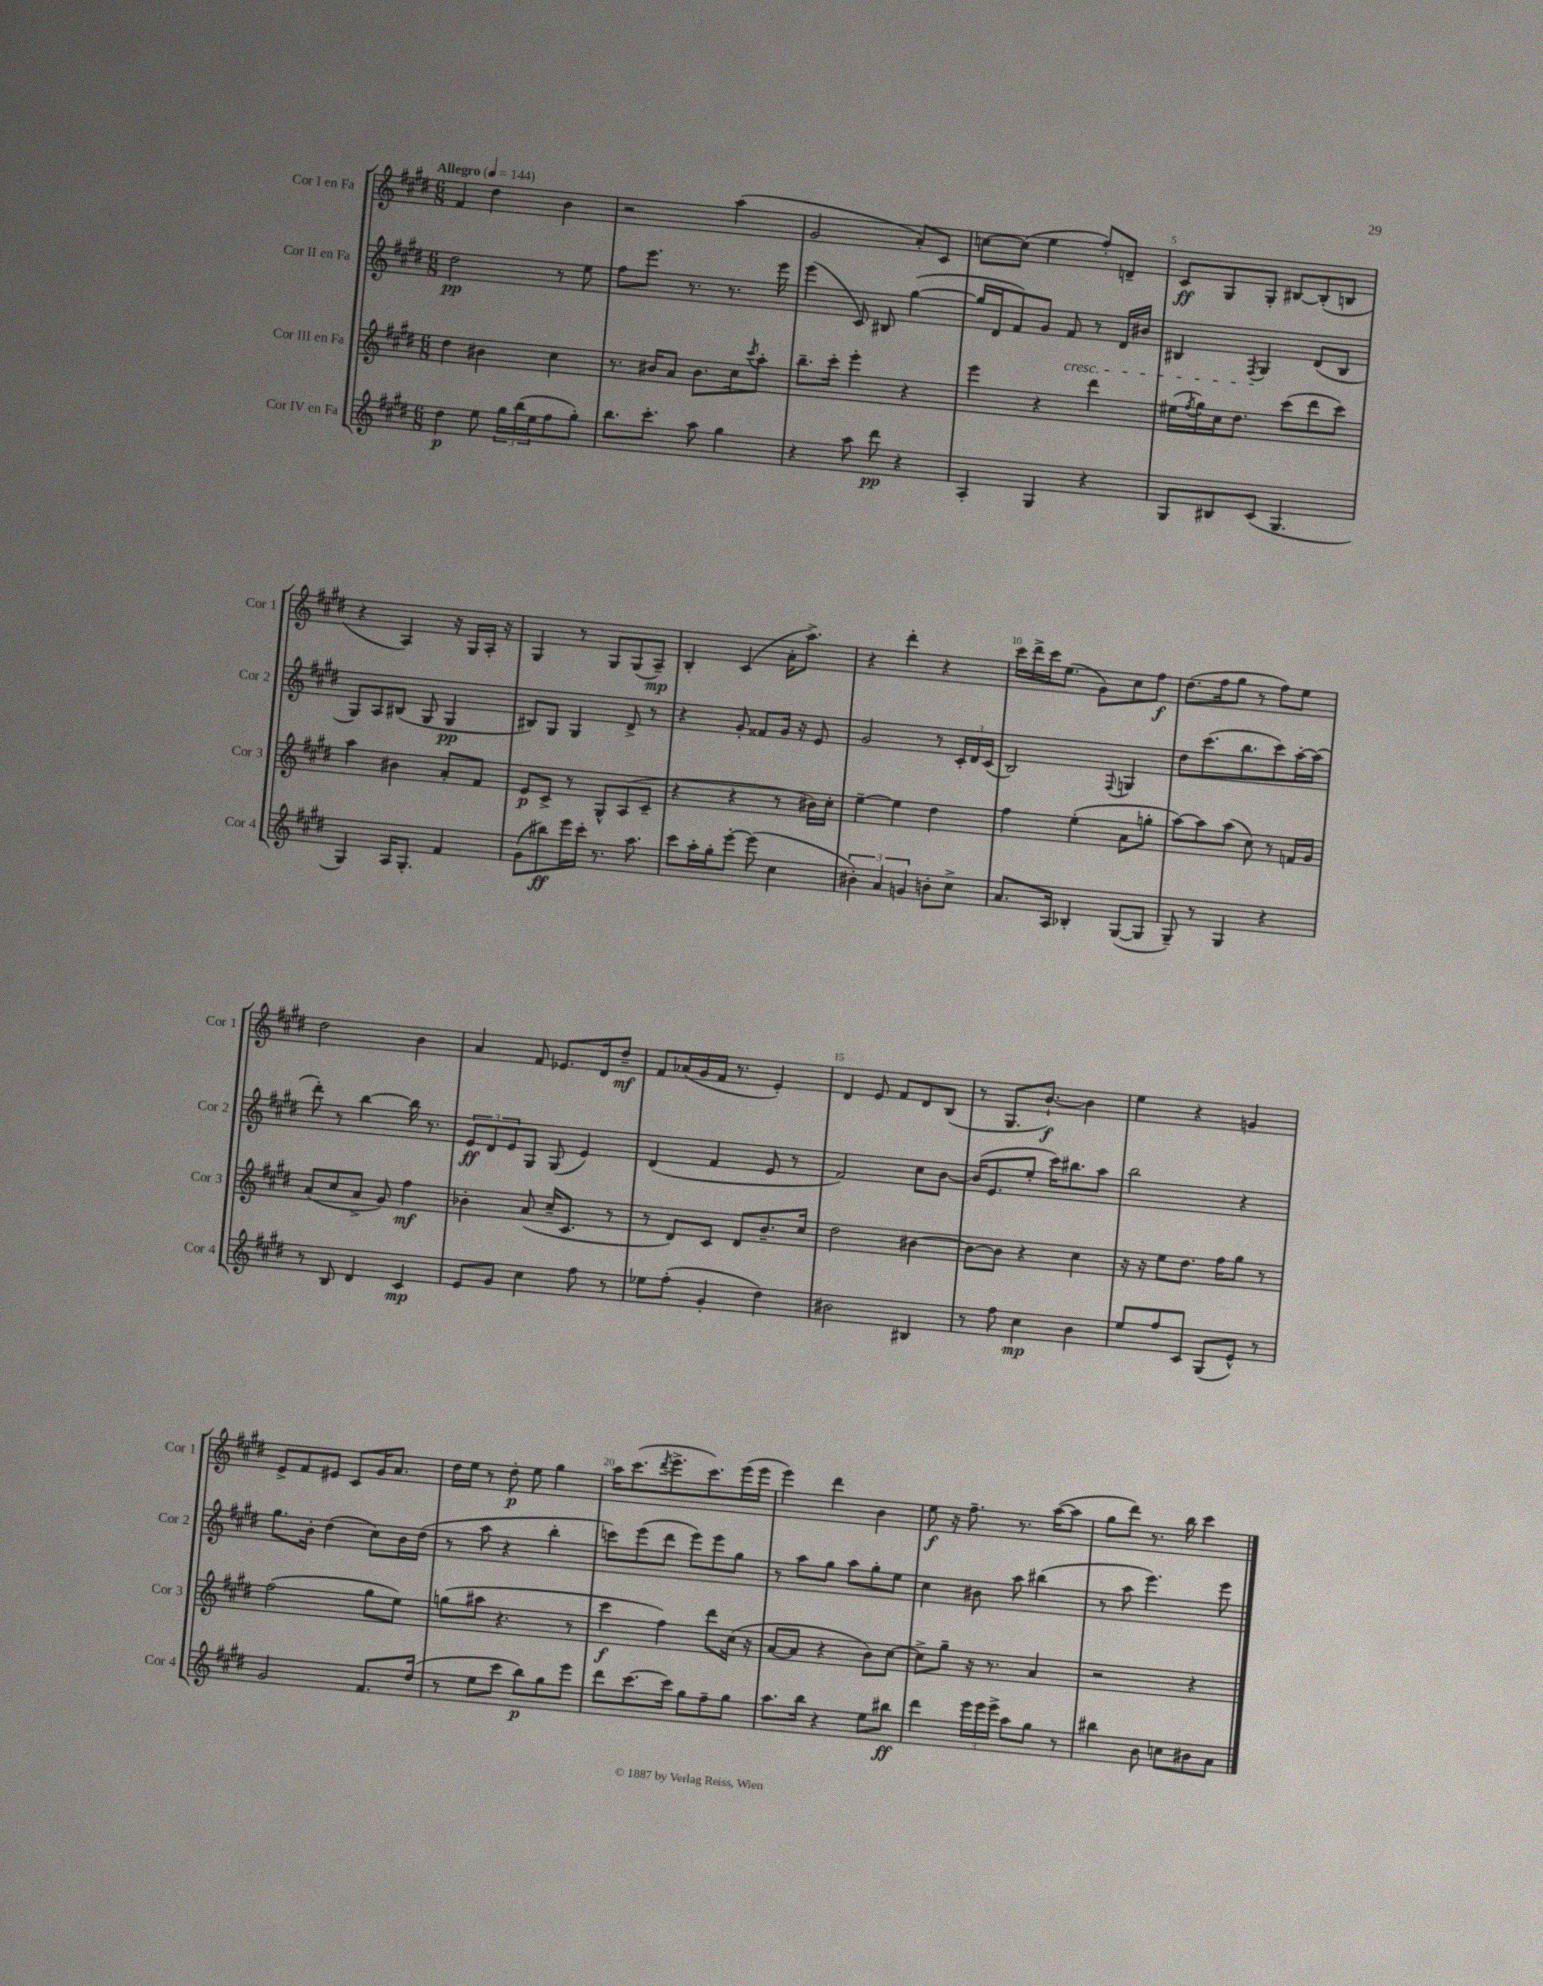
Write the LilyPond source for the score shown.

<<
\new StaffGroup <<
\new Staff = "s0" \with { instrumentName = "Cor I en Fa" shortInstrumentName = "Cor 1" } {
    \clef treble \key e \major \numericTimeSignature \time 6/8 \tempo "Allegro" 4 = 144
    fis'4 dis''4 b'4 |
    r2 a''4( |
    gis'2 a'8-.) cis'8 |
    c''8~ c''8( e''4 fis''8-.) d'8-- |
    cis'8\ff gis8 gis8-. bis8~ bis8-.( b8 |
    r4 a4) r16 gis16 a16-. r16 |
    gis4 r8 gis8 gis8( a8--\mp) |
    b4-. cis'4( a'16-. a''8.->) |
    r4 dis'''4-. r4 |
    cis'''16 dis'''16-> cis'''16 e''8.( gis'8) cis''8 fis''8\f |
    dis''8.( fis''16 gis''8 r8 fis''8) e''8 |
    dis''2 b'4 |
    a'4 fis'8 ees'8. dis'16 dis''8--\mf |
    fis'8 aes'16( gis'16 fis'16 r8. e'4-.) |
    dis'4 e'8 fis'8 dis'8 b8( |
    r8 gis8. b'8.~-!\f) b'4 |
    e''4 r4 g'4 |
    e'8-> fis'8 eis'8 cis'8 gis'16 a'8. |
    dis''16 e''16 r8 dis''8-.\p e''8 gis''4 |
    a''16 cis'''8.( \acciaccatura { dis'''8 } e'''8.-> cis'''8.) e'''16( e'''16 |
    e'''4) dis'''4 b'4 |
    e''8\f r16 fis''8.-- r8. a''16~( a''8 |
    gis''8 dis'''8) r8. b''16 cis'''4 \bar "|." |
}
\new Staff = "s1" \with { instrumentName = "Cor II en Fa" shortInstrumentName = "Cor 2" } {
    \clef treble \key e \major \numericTimeSignature \time 6/8
    dis''2\pp r8 e''8 |
    fis''8 e'''8. r8. r8. e'''16 |
    e'''4( cis'8) bis8 gis''4~( |
    gis''16 dis'16 fis'8) gis'8 fis'8\cresc r8 dis'16 bis'16 |
    bis4 \acciaccatura { fis8 } gis4\! dis'8( bis8 |
    gis8) a8 bis8( gis8 gis4\pp |
    bis8) gis8 gis4 dis'8-> r8 |
    r4 gis'8-. fisis'8 gis'16 r16 e'8 |
    gis'2 r8 \tuplet 3/2 { cis'16-. dis'16 cis'16( } |
    b2) \appoggiatura { fis8 } g4 |
    dis''8 cis'''8.( b''8. cis'''8) a''16~-. a''16( |
    dis'''8-.) r8 b''4~ b''16 r8. |
    \tuplet 3/2 { e'8\ff dis'8 e'8 } gis8 gis8( e'4) |
    dis'4( fis'4 e'8 r8 |
    fis'2) cis''8 b'8~ |
    b'16( e'8. e''8-. cis'''16) bis''8. a''8 |
    b''2 r4 |
    gis''8. b'16-. dis''4( cis''8) b'16 dis''16( |
    r8 a''8 r4 b''4-. |
    c'''8) e'''8( dis'''8 e'''8) e'''8 gis''8 |
    r8 a''8 gis''8 a''8 gis''8-. e''8 |
    cis''4 bis'8 a''8 bis''4( |
    r8 a''8 e'''4.) e'''8 \bar "|." |
}
\new Staff = "s2" \with { instrumentName = "Cor III en Fa" shortInstrumentName = "Cor 3" } {
    \clef treble \key e \major \numericTimeSignature \time 6/8
    dis''4 bis'4 cis''4 |
    r8. bis'16 a'8 bis'8. cis''16 \acciaccatura { cis'''8 } a''8-. |
    b''8.-- cis'''16-. e'''4-. r4 |
    e'''4 r4 dis'''4 |
    eis''16( \acciaccatura { fis''8 } gis''16) cis''16 dis''8. cis'''8( dis'''8 cis'''8) |
    a''4 bis'4 a'8-. fis'8 |
    e'8\p cis'8-> r8 gis8-^ a8( cis'8-- |
    r4 r4 r8 bis'16) cis''16-. |
    e''4~-- e''4 dis''4 |
    fis''4 e''4-.( a'8 g''8-. |
    a''8~) a''8 a''8( cis''8) r8 f'16 gis'16 |
    a'8( cis''8 a'8-> gis'8) fis''4\mf |
    bes'4-. a'8( cis''16-- cis'8. r8 |
    r8 dis'8) cis'8 dis'8 b'8.-- cis''16 |
    dis''2 bis'4~ |
    bis'8~ bis'8 r4 cis''4 |
    r16 r16 e''8 dis''8. fis''16 gis''8 r8 |
    fis''2( gis''8 e''8) |
    g''8( ais''8 r4. r8 |
    cis'''4\f fis''4) dis'''8 cis''16( r16 |
    a'8~ a'8 r4 b'8) cis''8~ |
    cis''8-> gis''8-- r16 r8. a'4 |
    r2 r4 \bar "|." |
}
\new Staff = "s3" \with { instrumentName = "Cor IV en Fa" shortInstrumentName = "Cor 4" } {
    \clef treble \key e \major \numericTimeSignature \time 6/8
    dis''4\p e''8 \tuplet 3/2 { gis''16 b''16( e''16 } fis''8 gis''8-.) |
    b''8. cis'''8.-. a''8 gis''4 |
    r4 a''8 dis'''8\pp r4 |
    a4-. gis4 r4 |
    gis8 bis8 cis'8( gis4. |
    gis4) a16 gis8.-. fis'4 |
    gis'8( bis''8\ff) e'''16 cis'''16-. r8. a''8. |
    cis'''8 a''16-. gis''16-. e'''8~-. e'''8( cis''4 |
    \tuplet 3/2 { bis'4-.) a'4 g'4 } b'8-. cis''8-> |
    a'8. a16 bes4-. gis8~( gis8 |
    gis8--) r8 gis4 r4 |
    r8 b8 dis'4 cis'4\mp |
    e'8 gis'8 cis''4 fis''8 r8 |
    ees''8 fis''8-.( gis'4-. dis''4) |
    bis'2 bis4 |
    r8 fis''8 cis''4\mp b'4 |
    e''8 fis''8 cis'8 gis8( e'8-^) r8 |
    gis'2 fis'8. dis''16( |
    r8 e''8 cis'''8 b''8\p) gis''8 e'''8 |
    dis'''8 cis'''8.~ cis'''16 gis''8 fis''8-- gis''8 |
    a''8. b''16 r4 e''8 bis''8\ff |
    dis'''4 \tuplet 3/2 { e'''16 e'''16 e'''16-> } a''8 gis''8 r8 |
    bis''4 b'8 c''8 bis'8 a'8 \bar "|." |
}
>>
>>
\layout { \context { \Score \override BarNumber.break-visibility = ##(#f #t #t) barNumberVisibility = #(every-nth-bar-number-visible 5) } }
